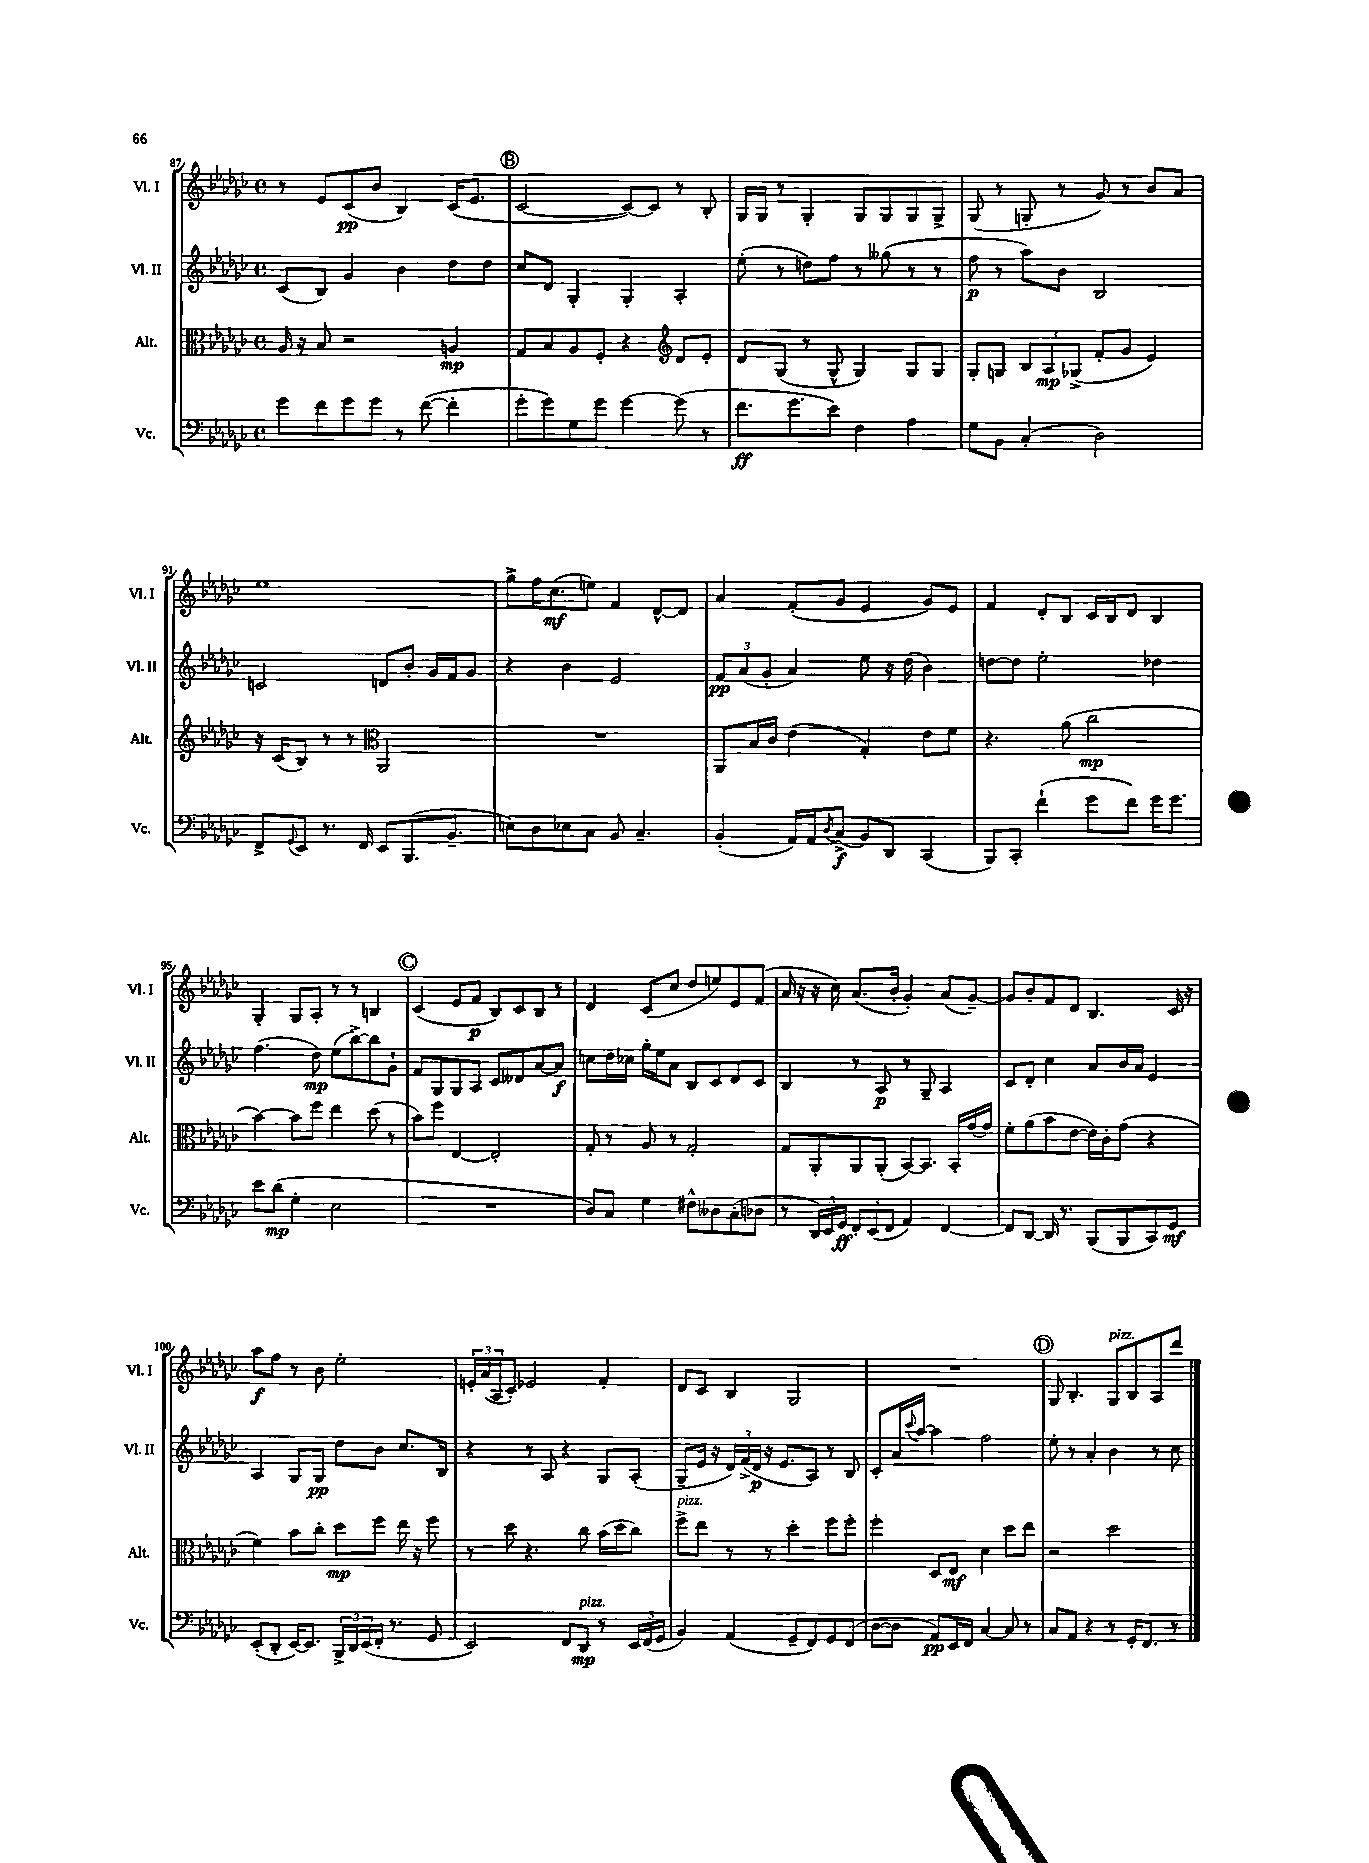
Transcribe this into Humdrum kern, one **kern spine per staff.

**kern	**kern	**kern	**kern
*staff4	*staff3	*staff2	*staff1
*clefF4	*clefC3	*clefG2	*clefG2
*k[b-e-a-d-g-c-]	*k[b-e-a-d-g-c-]	*k[b-e-a-d-g-c-]	*k[b-e-a-d-g-c-]
*M4/4	*M4/4	*M4/4	*M4/4
*met(c)	*met(c)	*met(c)	*met(c)
8g-	16A-	(8c-	8r
.	16r	.	.
8f	8B-	8B-)	8e-
8g-	2r	4g-	(8c-
8g-	.	.	8b-
8r	.	4b-	4B-)
([8f	.	.	.
4f']	4A	8dd-	(16c-
.	.	.	8.e-
.	.	8dd-	.
=	=	=	=
8g-'	8G-	8cc-	[2c-
8g-)	8B-	8d-	.
8G-	8A-	4G-'	.
8g-	8F'	.	.
[4g-	4r	4G-'	8c-_)
.	.	.	8c-]
*	*clefG2	*	*
(8g-]	8d-	4A-'	8r
8r	8e-'	.	8B-'
=	=	=	=
8.f	8d-	(8ee-'	16G-
.	.	.	16G-
.	(8G-	8r	8r
8.g-	.	.	.
.	8r	8dd)	4G-'
8e-)	8G-^^	8ff	.
4F	4G-)	8r	8G-
.	.	(8gg--	8G-
4A-	8G-	8r	8G-
.	8G-	8r	8G-^
=	=	=	=
8G-	8G-'	8ff	(8G-
8BB-	8G	8r	8r
(4C-'	12B-	8aa-)	8G'
.	12A-	.	.
.	.	8b-	8r
.	(12G-^	.	.
2D-)	8f'	2B-	8g-)
.	8g-	.	8r
.	4e-)	.	8b-
.	.	.	8a-
=	=	=	=
8FF^	16r	2c	1ee-
.	(16c-	.	.
8qqGG-	.	.	.
8EE-	8B-)	.	.
8.r	8r	.	.
.	8r	.	.
16FF	.	.	.
*	*clefC3	*	*
8EE-	2AA-	8d	.
(8.BBB-	.	8b-'	.
.	.	16g-	.
8.BB-~	.	16f	.
.	.	8g-	.
=	=	=	=
8E)	1r	4r	8gg-^
8D-	.	.	16ff
.	.	.	(8.cc-
8E-	.	4b-	.
8C-	.	.	8ee)
8BB-	.	2e-	4f
4.C-~	.	.	.
.	.	.	[8d-^^
.	.	.	8d-]
=	=	=	=
(4BB-'	8AA-	12f	4a-
.	.	(12a-	.
.	16B-	.	.
.	.	12g-'	.
.	16c-	.	.
16AA-)	(4e-	4a-)	(8f'
16AA-	.	.	.
8qD-	.	.	.
(8C-^	.	.	8g-
8BB-)	4G-')	8ee-	4e-
8DD-	.	16r	.
.	.	(16dd-	.
(4CC-	8e-	4b-)	8g-)
.	8f	.	8e-
=	=	=	=
8BBB-)	4.r	[8dd	4f
8CC-'	.	8dd]	.
(4f`	.	2ee-'	8d-'
.	(8a-	.	8B-
8g-	2cc-	.	16c-
.	.	.	16B-
8f)	.	.	8d-
16g-	.	4dd-	4B-
8.g-	.	.	.
=	=	=	=
8e-	[4b-)	(4.ff	4G-'
(8d-	.	.	.
4G-'	8b-]	.	8G-
.	8ff	8dd-)	8A-'
2E-	4ee-	(8ee-	8r
.	.	[8bb-^)	8r
.	(8dd-	8bb-]	4B
.	8r	8g-`	.
=	=	=	=
1r	8b-)	8f	(4c-
.	8ff	8G-	.
.	[4E-	8G-	8e-
.	.	8A-	8f
.	2E-']	8c-	8B-)
.	.	8d--	8c-
.	.	[8a-	8B-
.	.	8a-]	8r
=	=	=	=
8D-)	8G-'	8cc	4d-
8C-	8r	16dd-	.
.	.	16cc-	.
4G-	8A-	16gg-'	(8c-
.	.	16ee-	.
.	8r	8a-	8cc-
8F#^^	2G-'	8B-	8dd-
8D--	.	8c-	8ee)
(8C-'	.	8d-	8e-
8D-	.	8c-	(8f
=	=	=	=
8r	8G-	4B-	16a-
.	.	.	16r
24DD-)	8AA-'	.	16r
24EE-	.	.	.
.	.	.	16cc-)
24GG-	.	.	.
12FF'	8AA-	8r	(8.a-
(12EE-	.	.	.
.	(8AA-'	8A-	.
12FF	.	.	.
.	.	.	16b-'
4AA-)	[8BB-)	8r	4g-')
.	8.BB-]	8G-~	.
[4FF	.	4A-	(8a-
.	16BB-'	.	.
.	[16g-	.	[8g-~)
.	16g-]	.	.
=	=	=	=
8FF]	8f'	8c-	8g-]
[8DD-	(8a-	8d-'	8b-'
16DD-]	8b-	4cc-	8f
8.r	.	.	.
.	[8e-	.	8d-
(8BBB-	16e-])	8a-	4.B-
.	16c-'	.	.
8BBB-	(8g-	16b-	.
.	.	16a-	.
8CC-)	4r	4e-	.
8GG-	.	.	16c-
.	.	.	16r
=	=	=	=
(8EE-'	4f)	4A-	8aa-
8DD-'	.	.	8ff
[16EE-)	8b-	8G-	8r
8.EE-]	.	.	.
.	8cc-'	8G-	8b-
24BBB-^	8dd-	8dd-	2ee-'
24DD-	.	.	.
(24EE-	.	.	.
16FF'	8ff	8b-	.
8.r	.	.	.
.	16ee-	8.cc-	.
.	16r	.	.
8GG-	8ff	.	.
.	.	16B-	.
=	=	=	=
2EE-)	8r	4r	24e'
.	.	.	(24a-
.	.	.	24A-
.	8dd-	.	8c-')
.	4.r	8r	2e-
.	.	8A-	.
8FF	.	4r	.
8DD-	8cc-	.	.
8r	(16b-	8G-	4f'
.	16dd-	.	.
24EE-	8cc-)	(8A-'	.
(24FF	.	.	.
24GG-	.	.	.
=	=	=	=
4BB-)	8ff^	8G-~	8d-
.	8ee-	16e-	8c-
.	.	16r	.
(4AA-	8r	24d-)	4B-
.	.	(24f^	.
.	.	24d-	.
.	8r	16r	.
.	.	8.e-	.
8GG-~	4dd-'	.	2G-
8FF)	.	8A-)	.
8GG-	8ff	8r	.
(8FF	8ff'	8B-	.
=	=	=	=
[8D-	4ff'	8c-'	1r
8D-]	.	16a-	.
.	.	8qqccc-	.
.	.	[16aa-	.
8AA-)	8D-	4aa-]	.
16EE-	8E-	.	.
16FF	.	.	.
[4C-	4d-	2ff	.
8C-]	8dd-	.	.
8r	8ee-	.	.
=	=	=	=
8C-	2r	8ee-'	8G-
8AA-	.	8r	4.B-'
4r	.	4a-'	.
8r	2dd-	4b-	8G-
16GG-'	.	.	8B-
8.FF	.	.	.
.	.	8r	8A-
8r	.	8cc-	8ddd-
==	==	==	==
*-	*-	*-	*-
